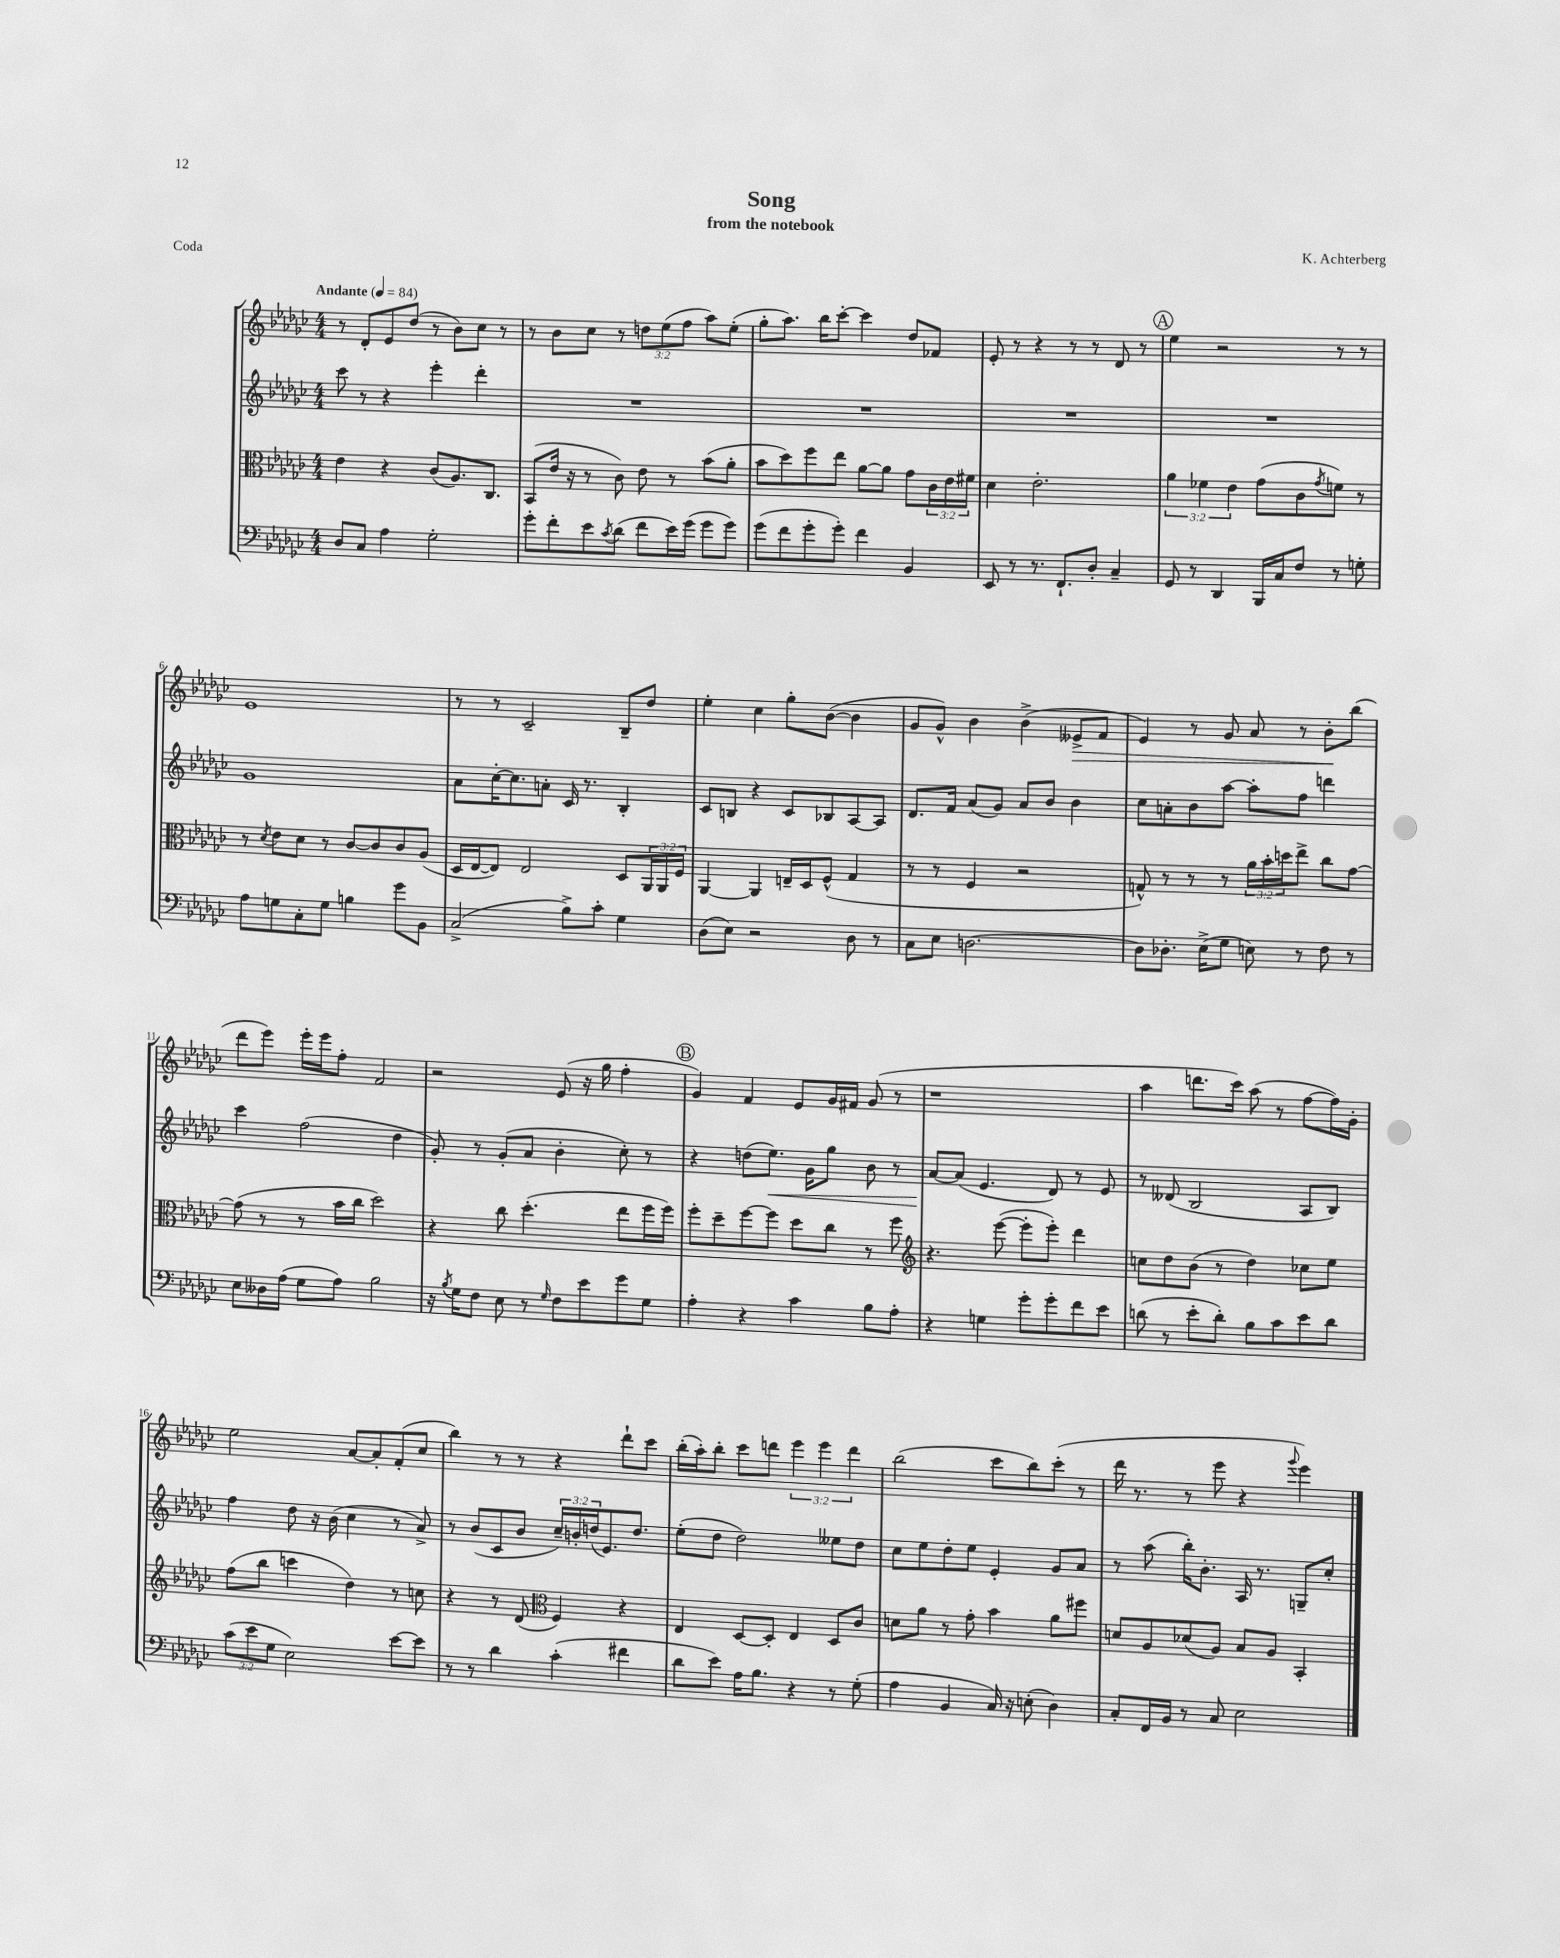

**kern	**kern	**kern	**dynam	**kern	**dynam
*part4	*part3	*part2	*part2	*part1	*part1
*staff4	*staff3	*staff2	*staff2	*staff1	*staff1
*clefF4	*clefC3	*clefG2	*	*clefG2	*
*k[b-e-a-d-g-c-]	*k[b-e-a-d-g-c-]	*k[b-e-a-d-g-c-]	*	*k[b-e-a-d-g-c-]	*
*M4/4	*M4/4	*M4/4	*	*M4/4	*
*MM84	*MM84	*MM84	*	*MM84	*
=1	=1	=1	=1	=1	=1
!	!	!	!	!LO:TX:a:B:t=Andante	!
8D-/L	4e-\	8ccc-\	.	8r	.
8C-/J	.	8r	.	8d-'/L	.
4A-\	4r	4r	.	8e-/	.
.	.	.	.	(8dd-/J	.
2G-'\	(8c-/L	4eee-'\	.	8r	.
.	8.A-/)	.	.	8b-\L)	.
.	.	4ddd-'\	.	8cc-\J	.
.	8.C-/J	.	.	.	.
.	.	.	.	8r	.
=2	=2	=2	=2	=2	=2
8g-'\L	(8BB-/L	1r	.	8r	.
8f'\	16e-/Jk	.	.	8b-\L	.
.	16r	.	.	.	.
8e-\	8r	.	.	8cc-\J	.
8qc-/	.	.	.	.	.
(8d-\J	8c-\)	.	.	8r	.
8f\L	8e-\	.	.	12ddn\L	.
.	.	.	.	(12ee-\	.
16e-\L)	8r	.	.	.	.
.	.	.	.	12ff\J	.
(16g-\JJ	.	.	.	.	.
8g-\L	(8b-\L	.	.	8aa-\L)	.
8g-\J)	8a-'\J	.	.	(8ee-'\J	.
=3	=3	=3	=3	=3	=3
(8g-\L	8b-\L	1r	.	8gg-'\L	.
8f\	8dd-\)	.	.	8.aa-\J)	.
8g-'\	8ff\	.	.	.	.
.	.	.	.	16bb-\KL	.
8g-'\J)	8ee-\J	.	.	[8ccc-'\J	.
4f\	[8a-\L	.	.	4ccc-\]	.
.	8a-\J]	.	.	.	.
4BB-/	8g-\L	.	.	8dd-/L	.
.	24c-\L	.	.	8f-X/J	.
.	24e-\	.	.	.	.
.	24f#X\JJ	.	.	.	.
=4	=4	=4	=4	=4	=4
8EE-/	4d-\	1r	.	8e-'/	.
8r	.	.	.	8r	.
8.r	2.e-'\	.	.	4r	.
8.FF`/L	.	.	.	.	.
.	.	.	.	8r	.
8D-'/J	.	.	.	8r	.
4C-~/	.	.	.	8d-/	.
.	.	.	.	8r	.
!!LO:REH:place=s1:t=A
=5	=5	=5	=5	=5	=5
8GG-/	6a-\	1r	.	4ee-\	.
8r	.	.	.	.	.
.	6f-X\	.	.	.	.
4DD-/	.	.	.	2r	.
.	6e-\	.	.	.	.
16BBB-/LL	(8g-\L	.	.	.	.
16C-/J	.	.	.	.	.
8F/J	8c-\	.	.	.	.
.	8qg-/	.	.	.	.
8r	8fn\J)	.	.	8r	.
8Gn'\	8r	.	.	8r	.
!!LO:LB:g=z
=6	=6	=6	=6	=6	=6
8A-\L	8r	1g-	.	1e-	.
.	8qd-/	.	.	.	.
8Gn\	8e-\L	.	.	.	.
8C-'\	8d-\J	.	.	.	.
8G\J	8r	.	.	.	.
4Bn\	[8c-/L	.	.	.	.
.	8c-/]	.	.	.	.
8g-\L	8c-/	.	.	.	.
8BB-\J	(8A-/J	.	.	.	.
=7	=7	=7	=7	=7	=7
(2C-^/	16D-/LL	8a-\L	.	8r	.
.	[16E-/J	.	.	.	.
.	8E-/J])	[16cc-'\K	.	8r	.
.	.	8.cc-\]	.	.	.
.	2E-/	.	.	2c-~/	.
.	.	8an'\J	.	.	.
8B-^\L)	.	16c-/	.	.	.
.	.	8.r	.	.	.
8c-'\J	.	.	.	.	.
4G-\	8D-/L	4B-'/	.	8B-~/L	.
.	24AA-/L	.	.	8dd-/J	.
.	24AA-/	.	.	.	.
.	24F/JJ	.	.	.	.
=8	=8	=8	=8	=8	=8
(8D-\L	[4AA-/	8c-/L	.	4ee-'\	.
8E-\J)	.	8Bn/J	.	.	.
2r	4AA-/]	4r	.	4cc-\	.
.	16En~/LL	8c-/L	.	8gg-'\L	.
.	16D-/J	.	.	.	.
.	(8F^^/J	8B-X/	.	([8b-\J	.
8D-\	4G-/	[8A-/	.	4b-\]	.
8r	.	8A-/J]	.	.	.
=9	=9	=9	=9	=9	=9
8C-\L	8r	8.d-/L	.	8g-/L	.
8E-\J	8r	.	.	8g-^^/J)	.
.	.	16f/Jk	.	.	.
[2.Dn\	4F/	(8a-/L	.	4b-\	.
.	.	8g-/J)	.	.	.
.	2r	8a-/L	.	(4b-^\	.
.	.	8b-/J	.	.	.
!	!	!	!	!	!LO:HP:b
.	.	4b-\	.	8e--X^/L	>
.	.	.	.	8f/J	.
=10	=10	=10	=10	=10	=10
8D\L]	8Gn^^/)	8cc-\L	.	4e-/)	.
8.D-X'\J	8r	8an'\	.	.	.
.	8r	8b-\	.	8r	.
(16E-^\KL	.	.	.	.	.
8G-\J	8r	[8aa-\J	.	8g-/	.
8En\)	24a-\LL	8aa-'\L]	.	8a-/	.
.	24b-'\	.	.	.	.
.	24ddn\J	.	.	.	.
8r	8ee-^\J	8ff\J	.	8r	.
8F\	8cc-\L	4dddn\	.	8b-'\L	.
8r	[8g-\J	.	.	(8bb-\J	]
!!LO:LB:g=z
=11	=11	=11	=11	=11	=11
8E-\L	(8g-\]	4ccc-\	.	8ddd-\L	.
16D--X\L	8r	.	.	8eee-\J)	.
(16A-\JJ	.	.	.	.	.
8G-\L	8r	(2ff\	.	16eee-'\LL	.
.	.	.	.	16eee-\J	.
8A-\J)	16b-\LL	.	.	8ff'\J	.
.	16cc-\JJ	.	.	.	.
2B-\	2dd-\)	.	.	2f/	.
.	.	4dd-\	.	.	.
=12	=12	=12	=12	=12	=12
16r	4r	8g-'/)	.	2r	.
8qB-/	.	.	.	.	.
16G-\KL	.	.	.	.	.
8F\J	.	8r	.	.	.
8E-\	8cc-\	(8g-'/L	.	.	.
8r	(4.dd-'\	8a-/J	.	.	.
16qqG-/	.	.	.	.	.
8F\L	.	4b-'\	.	(8e-/	.
8e-\	.	.	.	16r	.
.	.	.	.	16gg-\	.
8g-\	8ee-\L	8cc-'\)	.	4ff'\	.
8G-\J	16ff\L	8r	.	.	.
.	16ff\JJ)	.	.	.	.
!!LO:REH:place=s1:t=B
=13	=13	=13	=13	=13	=13
4A-'\	8ff'\L	4r	.	4g-/)	.
.	8dd-~\	.	.	.	.
4r	[8ff\	(8ddn\L	.	4f/	.
!	!	!	!LO:HP:b	!	!
.	8ff\J]	8.ee-\J)	<	.	.
4c-\	8dd-\L	.	.	8e-/L	.
.	.	16g-\KL	.	.	.
.	8cc-\J	8gg-\J	.	16g-/L	.
.	.	.	.	16f#X/JJ	.
8B-\L	8r	8b-\	.	(8g-/	.
8A-'\J	8ff\	8r	.	8r	.
=14	=14	=14	=14	=14	=14
*	*clefG2	*	*	*	*
4r	4.r	[8a-/L	.	1r	.
.	.	(8a-/J]	[	.	.
4Gn\	.	4.e-/	.	.	.
.	([8eee-\	.	.	.	.
8g-'\L	8eee-'\L]	.	.	.	.
8g-'\	8eee-'\J)	8d-/)	.	.	.
8f\	4ddd-\	8r	.	.	.
8e-\J	.	8e-/	.	.	.
=15	=15	=15	=15	=15	=15
(8dn\	8ccn\L	8r	.	4aa-\	.
8r	8dd-\	(8d--X/	.	.	.
8e-'\L	(8b-\J	2B-/	.	8.dddn\L	.
8d'\J)	8r	.	.	.	.
.	.	.	.	16ccc-\Jk)	.
8B-\L	4dd-\)	.	.	(8aa-\	.
8c-\	.	.	.	8r	.
8e-\	8cc-X\L	8A-/L	.	[8ff\L	.
8d\J	8ee-\J	8B-/J)	.	16ff\L])	.
.	.	.	.	16g-'\JJ	.
!!LO:LB:g=z
=16	=16	=16	=16	=16	=16
(12c-\L	(8ff\L	4ff\	.	2ee-\	.
12e-\	.	.	.	.	.
.	8bb-\J	.	.	.	.
12G-\J	.	.	.	.	.
2E-\)	4cccn\	8dd-\	.	.	.
.	.	16r	.	.	.
.	.	(16b-\	.	.	.
.	4dd-\)	4cc-\	.	[8a-/L	.
.	.	.	.	8a-'/]	.
[8e-\L	8r	8r	.	(8f'/	.
8e-\J]	8ccn\	8a-^/)	.	8cc-/J	.
=17	=17	=17	=17	=17	=17
8r	4r	8r	.	4bb-\)	.
8r	.	(8b-/L	.	.	.
4d-\	8r	8c-/	.	8r	.
.	(8d-/	8b-/J	.	8r	.
*	*clefC3	*	*	*	*
(4c-'\	4F/)	24cc-~/LL)	.	4r	.
.	.	24bn'/	.	.	.
.	.	(24ddn/J	.	.	.
.	.	8.e-/)	.	.	.
4f#X\	4r	.	.	8ddd-`\L	.
.	.	8.dd/J	.	.	.
.	.	.	.	8ccc-\J	.
=18	=18	=18	=18	=18	=18
8d-\L	4E-/	(8ee-'\L	.	(16bb-'\LL	.
.	.	.	.	16aa-'\J)	.
8e-\J)	.	8dd-\J	.	8bb-'\J	.
16A-\KL	[8D-/L	2dd-\)	.	8ccc-\L	.
8.B-\J	.	.	.	.	.
.	8D-'/J]	.	.	8dddn\J	.
4r	4E-/	.	.	6eee-\	.
.	.	.	.	6eee-\	.
8r	8D-/L	8ee--X\L	.	.	.
.	.	.	.	6ddd\	.
(8G-'\	8c-/J	8dd-\J	.	.	.
=19	=19	=19	=19	=19	=19
4A-\	8dn\L	8cc-\L	.	(2bb-\	.
.	8a-\J	8ee-\	.	.	.
4BB-/	8r	8dd-'\	.	.	.
.	8g-'\	8ee-\J	.	.	.
16C-/)	4b-\	4e-'/	.	8ccc-\L	.
16r	.	.	.	.	.
(8En'\	.	.	.	8bb-\)	.
4D-\)	8a-\L	8g-/L	.	(8ccc-'\J	.
.	8ff#X\J	8a-/J	.	8r	.
=20	=20	=20	=20	=20	=20
8C-'/L	8dn/L	8r	.	16ddd-\	.
.	.	.	.	8.r	.
16FF/L	8A-/	(8aa-\	.	.	.
16BB-/JJ	.	.	.	.	.
8r	(8d-X/	16bb-'\KL)	.	8r	.
.	.	8.b-'\J	.	.	.
8C-/	8A-/J)	.	.	8eee-\	.
2E-\	8B-/L	16A-/	.	4r	.
.	.	8.r	.	.	.
.	8A-/J	.	.	.	.
.	.	.	.	8qqggg-/	.
.	4BB-'/	8Gn~/L	.	4eee-\)	.
.	.	8cc-'/J	.	.	.
==	==	==	==	==	==
*-	*-	*-	*-	*-	*-
